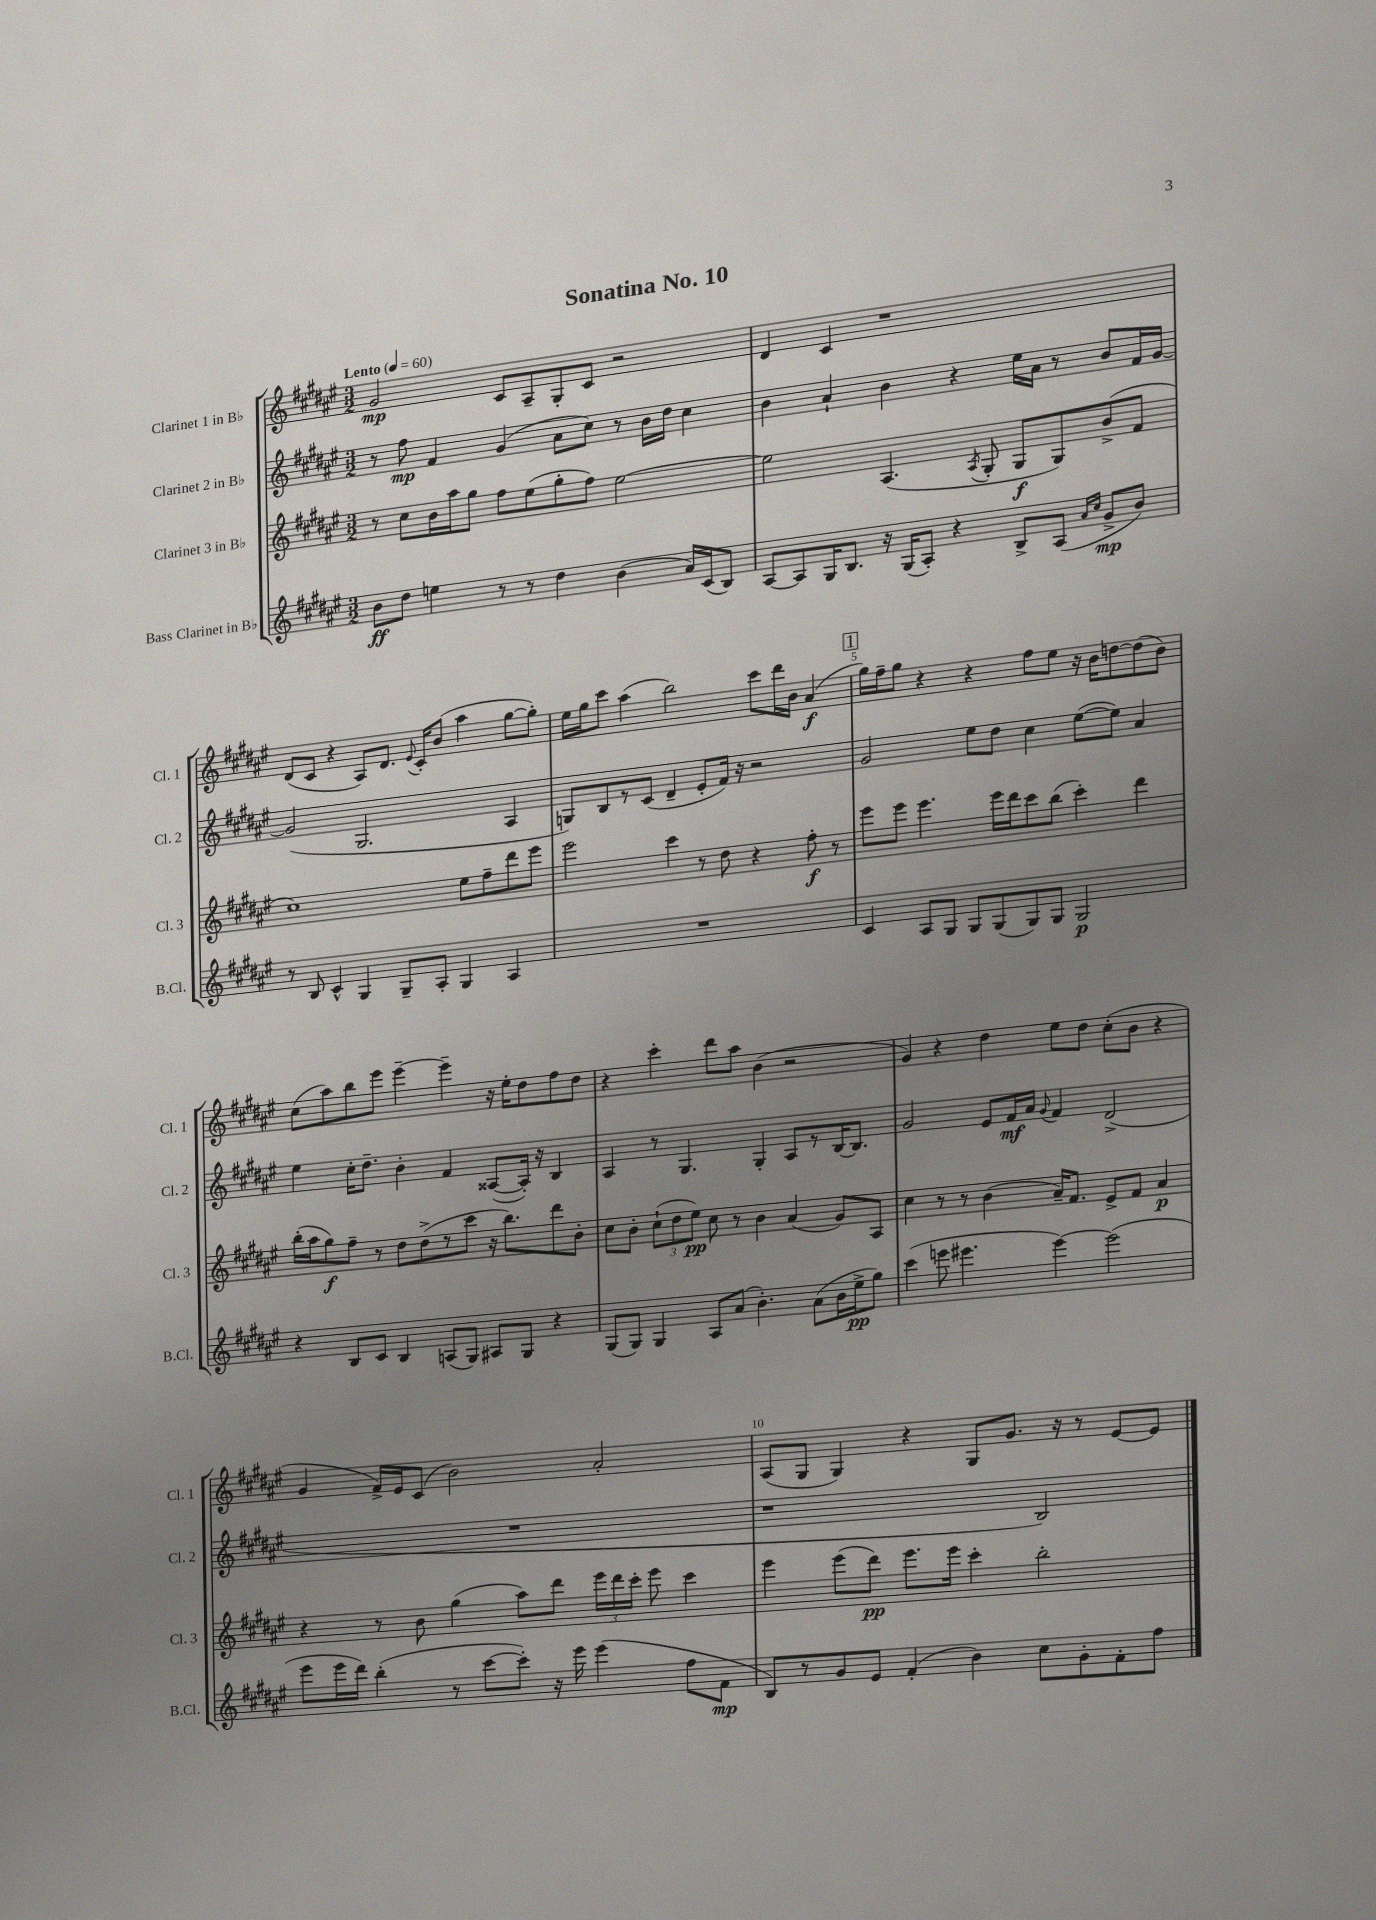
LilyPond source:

\header { title = "Sonatina No. 10" }
<<
\new StaffGroup <<
\new Staff = "s0" \with { instrumentName = "Clarinet 1 in Bb" shortInstrumentName = "Cl. 1" } {
    \clef treble \key fis \major \numericTimeSignature \time 3/2 \tempo "Lento" 4 = 60
    \autoBeamOff gis'2\mp cis'8[ ais8-- gis8-. cis'8] r2 |
    dis'4 cis'4 r1 |
    dis'8[( cis'8] r4 ais8[) dis'8.] \appoggiatura { eis'8 } cis'16[-. b'8]( ais''4 gis''8[~ gis''8]-.) |
    eis''16[ gis''16 cis'''8] ais''4( b''2) cis'''8[ dis'''16 b'16] ais'4\f( |
    \mark \markup { \box "1" } gis''16[) fis''16-- gis''8] r4 r4 fis''8[ eis''8] r16 b'16[ d''8~ d''8( b'8]) |
    cis''8[( ais''8) b''8 eis'''8] eis'''4~-- eis'''4-- r16 eis''16[-. dis''8 fis''8 dis''8] |
    r4 cis'''4-. dis'''8[ ais''8] b'4( r2 |
    gis'4) r4 dis''4 eis''8[ dis''8] cis''8[-.( b'8] r4 |
    gis'4 fis'16[->) eis'16 cis'8]( b'2) ais'2-. |
    ais8[( gis8] gis4) r4 gis8[ gis'8.] r16 r8 eis'8[~ eis'8] \bar "|." |
}
\new Staff = "s1" \with { instrumentName = "Clarinet 2 in Bb" shortInstrumentName = "Cl. 2" } {
    \clef treble \key fis \major \numericTimeSignature \time 3/2
    \autoBeamOff r8 fis''8\mp fis'4 gis'4( ais'8[ cis''8]) r8 b'16[ dis''16] cis''4 |
    b'4 ais'4-! b'4 r4 eis''16[ ais'16] r8 b'8[ fis'16 gis'16]~ |
    gis'2( gis2. ais4 |
    g8[) b8 r8 cis'8]( dis'4-- eis'8[-. fis'16]) r16 r2 |
    \mark \markup { \box "1" } gis'2 eis''8[ dis''8] cis''4 eis''8[~( eis''8]) ais'4 |
    eis''4 cis''16[-. dis''8.]-- b'4-. fis'4 aisis8[~( aisis16]-.) r16 b4 |
    ais4 r8 gis4. gis4-. ais8[ r8 b16~ b8.] |
    gis'2 eis'8[ fis'16\mf ais'16] \appoggiatura { gis'8 } fis'4 dis'2->( |
    R1. |
    r1 b2) \bar "|." |
}
\new Staff = "s2" \with { instrumentName = "Clarinet 3 in Bb" shortInstrumentName = "Cl. 3" } {
    \clef treble \key fis \major \numericTimeSignature \time 3/2
    \autoBeamOff r8 cis''8[ b'16 ais''16 gis''8] fis''8[ eis''8( gis''8-. fis''8]) eis''2~ |
    eis''2 ais4.( \acciaccatura { ais8 } gis8-. gis8[\f gis8) b'8->( fis'8] |
    cis''1) eis''8[ fis''8-- dis'''8 eis'''8] |
    eis'''2 cis'''4 r8 dis''8 r4 fis''8-.\f r8 |
    \mark \markup { \box "1" } eis'''8[ eis'''8] eis'''4. eis'''16[ dis'''16 cis'''8 b''8]( cis'''4-.) dis'''4 |
    b''16[-.( ais''16 gis''8\f) fis''8]-- r8 dis''8[ dis''8->( r8 cis'''8] r16 b''8.[) dis'''8 b'8]-. |
    cis''8[ b'8]-. \tuplet 3/2 { cis''8[-!( dis''8 eis''8]\pp) } cis''8 r8 b'4 ais'4( gis'8[) ais8] |
    cis''4 r8 r8 b'4( ais'16[--) fis'8.] eis'8[-> fis'8] ais'4\p |
    r4 r8 b'8 gis''4( ais''8[) dis'''8] \tuplet 3/2 { eis'''16[ dis'''16 cis'''16]-. } eis'''8 cis'''4 |
    eis'''4 eis'''8[( dis'''8]\pp) eis'''8.[ eis'''16] cis'''4-. b''2-. \bar "|." |
}
\new Staff = "s3" \with { instrumentName = "Bass Clarinet in Bb" shortInstrumentName = "B.Cl." } {
    \clef treble \key fis \major \numericTimeSignature \time 3/2
    \autoBeamOff b'8[\ff dis''8] e''4 r8 r8 dis''4 b'4( ais'16[) cis'16( b8]) |
    ais8[~ ais8 gis16 b8.] r16 gis16[( ais8]-.) r4 b8[-> ais8]( \grace { ais'16[ cis''16] } gis'8[->\mp b'8]) |
    r8 b8 cis'4-^ gis4 gis8[-- ais8]-. gis4 ais4 |
    R1. |
    \mark \markup { \box "1" } cis'4 ais8[ gis8] gis8[ gis8( gis8) gis8] gis2\p |
    r4 b8[ cis'8] b4 a8[( gis8]) ais8[ gis8] r4 |
    gis8[( gis8]) gis4 ais8[ ais'8]( b'4.-.) ais'8[( b'16 eis''16->\pp gis''8]) |
    cis'''4( e'''8 eis'''4. eis'''4~) eis'''2( |
    eis'''8[ eis'''16 dis'''16]) b''4-.( r8 cis'''8[~ cis'''8]-.) r16 eis'''16 eis'''4( fis''8[ fis'8]\mp |
    b8[) r8 gis'8 eis'8] fis'4-.( b'4) cis''8[ gis'8-. fis'8-. fis''8] \bar "|." |
}
>>
>>
\layout { \context { \Score \override BarNumber.break-visibility = ##(#f #t #t) barNumberVisibility = #(every-nth-bar-number-visible 5) } }
